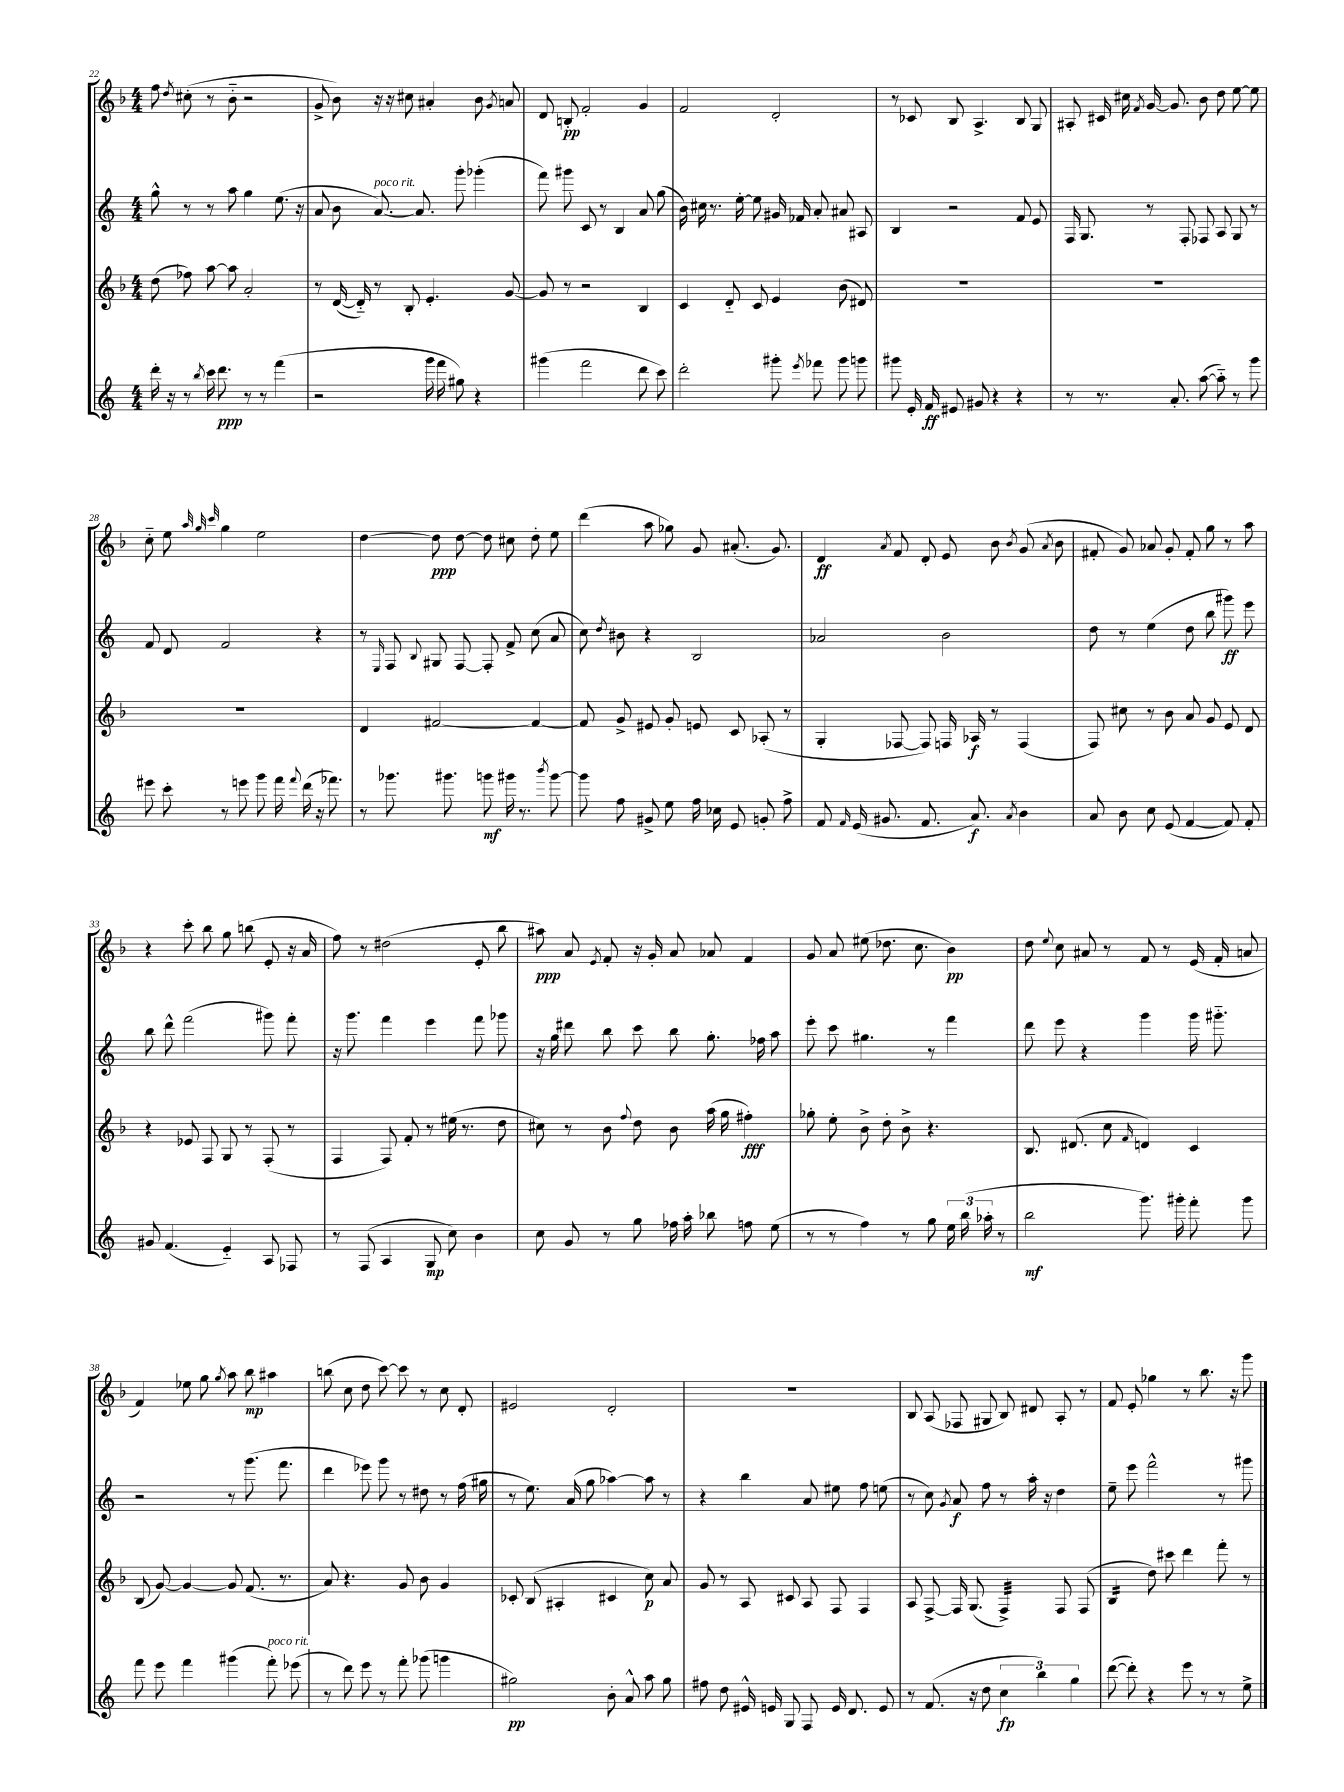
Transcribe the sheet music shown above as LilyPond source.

<<
\new StaffGroup <<
\new Staff = "s0" {
    \clef treble \key f \major \numericTimeSignature \time 4/4
    \autoBeamOff f''8 \acciaccatura { d''8 } cis''8-.( r8 bes'8-_ r2 |
    g'8-> bes'8) r16 r16 cis''8 ais'4-. bes'8 \acciaccatura { g'8 } a'8 |
    d'8 b8-.\pp f'2-. g'4 |
    f'2 d'2-. |
    r8 ces'8 bes8 a4.-> bes8 g8 |
    ais8-. cis'16 cis''16 \acciaccatura { f'8 } g'16~ g'8. bes'8 d''8 e''8~ e''8 |
    c''8-_ e''8 \grace { a''32 g''32 c'''32 } g''4 e''2 |
    d''4~ d''8\ppp d''8~ d''8 cis''8 d''8-. e''8 |
    d'''4( a''8 ges''8) g'8 ais'8.-.( g'8.) |
    d'4\ff \acciaccatura { a'8 } f'8 d'8-. e'8 bes'8 \acciaccatura { bes'8 } g'8( \acciaccatura { a'8 } bes'8 |
    fis'8-. g'8) aes'8 g'8-. fis'8-. g''8 r8 a''8 |
    r4 c'''8-. bes''8 g''8 b''8( e'8-. r16 a'16 |
    f''8) r8 dis''2( e'8-. bes''8 |
    ais''8\ppp) a'8 \acciaccatura { e'8 } f'8-. r16 g'16-. a'8 aes'8 f'4 |
    g'8 a'8 eis''8( des''8. c''8. bes'4\pp) |
    d''8 \appoggiatura { e''8 } c''8 ais'8 r8 f'8 r8 e'16( f'16-. a'8 |
    f'4) ees''8 g''8 \acciaccatura { g''8 } a''8 bes''8\mp ais''4 |
    b''8( c''8 d''8 c'''8~) c'''8 r8 c''8 d'8-. |
    eis'2 d'2-. |
    R1 |
    bes8 a8( fes8 gis8 bes8) dis'8 a8-. r8 |
    f'8 e'8-. ges''4 r8 bes''8. r16 g'''8 \bar "|." |
}
\new Staff = "s1" {
    \clef treble \key c \major \numericTimeSignature \time 4/4
    \autoBeamOff g''8-^ r8 r8 a''8 g''4 e''8.( r16 |
    a'8 b'8 a'8.~^\markup { \italic "poco rit." }) a'8. g'''8-. ges'''4-.( |
    f'''8) gis'''8 c'8 r8 b4 a'8 g''8( |
    b'16) cis''16 r8. e''16~-. e''8 gis'16 fes'16 a'8-. ais'8 ais8 |
    b4 r2 f'8 e'8 |
    f16 g8. r8 f8-. fes8 a8 g8 r8 |
    f'8 d'8 f'2 r4 |
    r8 \grace { e16 } f8 \appoggiatura { b8 } gis8 f8~ f8-. f'8-> c''8( a'8 |
    c''8) \acciaccatura { d''8 } bis'8 r4 b2 |
    aes'2 b'2 |
    d''8 r8 e''4( d''8 b''8 gis'''8\ff) e'''8 |
    b''8 d'''8-^ f'''2( gis'''8) f'''8-. |
    r16 g'''8. f'''4 e'''4 f'''8 ges'''8 |
    r16 g''16 dis'''8 b''8 c'''8 b''8 g''8.-. fes''16 a''8 |
    e'''8-. c'''8 gis''4. r8 f'''4 |
    d'''8 e'''8 r4 g'''4 g'''16 gis'''8.-_ |
    r2 r8 g'''8.( f'''8. |
    d'''4 ees'''8) g'''8 r8 dis''8 r8 f''16( gis''16 |
    r8 e''8.) a'16( g''8 aes''4~) aes''8 r8 |
    r4 b''4 a'8 eis''8 f''8 e''8( |
    r8 c''8) \acciaccatura { g'8 } a'8\f f''8 r8 a''16-. r16 d''4 |
    e''8-- e'''8 f'''2-^ r8 gis'''8 \bar "|." |
}
\new Staff = "s2" {
    \clef treble \key f \major \numericTimeSignature \time 4/4
    \autoBeamOff d''8( fes''8) a''8~ a''8 a'2-. |
    r8 d'16~( d'16-_) r8 bes8-. e'4.-. g'8~ |
    g'8 r8 r2 bes4 |
    c'4 d'8-_ c'8 e'4 bes'8( dis'8) |
    R1 |
    R1 |
    R1 |
    d'4 fis'2~ fis'4~ |
    fis'8 g'8-> eis'8 g'8-. e'8 c'8 aes8-.( r8 |
    g4-. fes8~ fes8) f16 aes16\f r8 f4( |
    f8) cis''8 r8 bes'8 a'8 g'8 e'8 d'8 |
    r4 ees'8 f8 g8 r8 f8-.( r8 |
    f4 f8) f'8-. r8 eis''16( r8. d''8 |
    cis''8) r8 bes'8 \appoggiatura { f''8 } d''8 bes'8 a''16( g''16 fis''4-.\fff) |
    ges''8-. e''8-. bes'8-> d''8-. bes'8-> r4. |
    bes8. dis'8.( c''8 \grace { f'16 } d'4) c'4 |
    bes8( g'8~) g'4~ g'8 f'8.( r8. |
    a'8) r4. g'8 bes'8 g'4 |
    ces'8-. bes8( ais4-. cis'4 c''8\p) a'8 |
    g'8 r8 a8 cis'8 a8 f8 f4 |
    a8 f8~-> f16 g8.( f4:32->) f8 f8( |
    bes4:16 d''8) cis'''8 d'''4 f'''8-. r8 \bar "|." |
}
\new Staff = "s3" {
    \clef treble \key c \major \numericTimeSignature \time 4/4
    \autoBeamOff d'''16-. r16 r8 \acciaccatura { b''8 } c'''16 d'''8.\ppp r8 r8 f'''4( |
    r2 g'''16 f'''16 gis''8) r4 |
    gis'''4( f'''2 d'''8 c'''8) |
    d'''2-. gis'''8-. \acciaccatura { e'''8 } fes'''8 gis'''8 g'''8 |
    gis'''8 e'16-. f'16\ff eis'8 gis'8 r4 r4 |
    r8 r8. a'8.-. a''8~( a''8-_) r8 g'''8 |
    eis'''8 c'''8-. r8 e'''8 g'''8 f'''16 \appoggiatura { f'''8 } d'''16( r16 fes'''8.) |
    r8 ges'''8. gis'''8. g'''8\mf gis'''16 r8. \acciaccatura { b'''8 } gis'''8~ |
    gis'''8 f''8 gis'8-> e''8 f''16 ces''16 e'8 g'8-. f''8-> |
    f'8 \grace { f'16 } e'16( gis'8. f'8. a'8.\f) \acciaccatura { a'8 } b'4 |
    a'8 b'8 c''8 e'8( f'4~ f'8) f'8-. |
    gis'8 f'4.( e'4-_) a8 fes8 |
    r8 f8( a4 g8\mp c''8) b'4 |
    c''8 g'8 r8 g''8 fes''16 a''16-. bes''8 f''8 e''8( |
    r8 r8 f''4) r8 g''8 \tuplet 3/2 { e''16 b''16( aes''16-. } r8 |
    b''2\mf g'''8.) gis'''16-. f'''8-. gis'''8 |
    f'''8 e'''8 f'''4 gis'''4( f'''8-.^\markup { \italic "poco rit." }) ees'''8( |
    r8 d'''8) e'''8 r8 f'''8-. ges'''8( g'''4 |
    gis''2\pp) b'8-. a'8-^ a''8 gis''8 |
    fis''8 d''8 eis'16-^ e'16 g8 f8 e'16 d'8. e'8 |
    r8 f'8.( r16 d''8 \tuplet 3/2 { c''4\fp b''4) g''4 } |
    d'''8~( d'''8-.) r4 e'''8 r8 r8 e''8-> \bar "|." |
}
>>
>>
\layout { \context { \Score currentBarNumber = #22 } }
